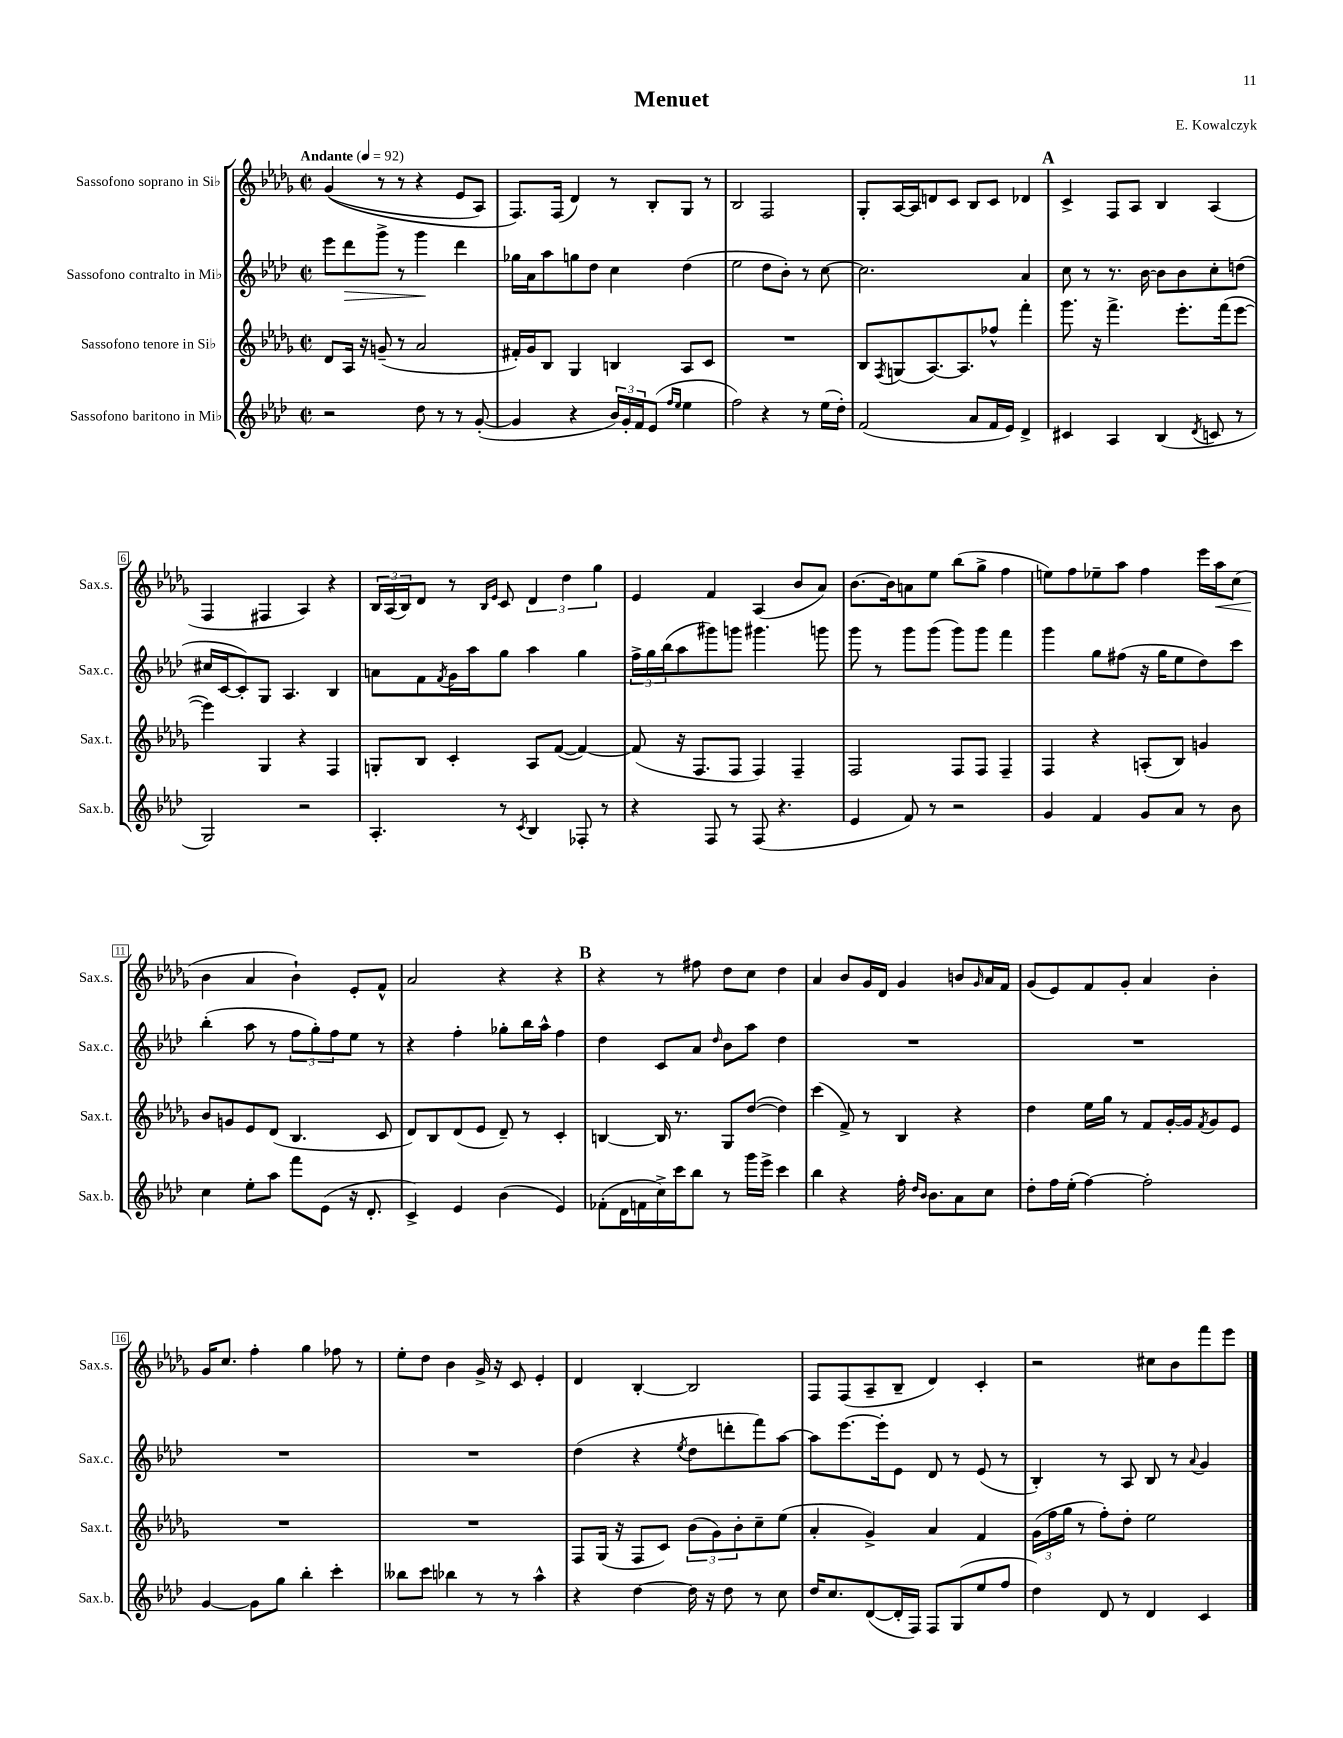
\header { title = "Menuet" composer = "E. Kowalczyk" }
<<
\new StaffGroup <<
\new Staff = "s0" \with { instrumentName = "Sassofono soprano in Sib" shortInstrumentName = "Sax.s." } {
    \clef treble \key des \major \defaultTimeSignature \time 2/2 \tempo "Andante" 4 = 92
    ges'4(\( r8 r8 r4 ees'8 aes8) |
    f8.\) f16( des'4) r8 bes8-. ges8 r8 |
    bes2 f2 |
    ges8-. aes16~ aes16 d'8 c'8 bes8 c'8 des'4 |
    \mark \markup { \bold "A" } c'4-> f8 aes8 bes4 aes4( |
    f4 fis4 aes4) r4 |
    \tuplet 3/2 { bes16 aes16( bes16) } des'8 r8 \grace { bes16 ees'16 } c'8 \tuplet 3/2 { des'4 des''4 ges''4 } |
    ees'4 f'4 aes4( bes'8 aes'8) |
    bes'8.~ bes'16 a'8 ees''8 bes''8( ges''8-> f''4 |
    e''8) f''8 ees''8-- aes''8 f''4 ees'''16 aes''16\< c''8( |
    bes'4\! aes'4 bes'4-!) ees'8-. f'8-^ |
    aes'2 r4 r4 |
    \mark \markup { \bold "B" } r4 r8 fis''8 des''8 c''8 des''4 |
    aes'4 bes'8 ges'16 des'16 ges'4 b'8 \grace { ges'16 } aes'16 f'16 |
    ges'8( ees'8) f'8 ges'8-. aes'4 bes'4-. |
    ges'16 c''8. f''4-. ges''4 fes''8 r8 |
    ees''8-. des''8 bes'4 ges'16-> r16 c'8 ees'4-. |
    des'4 bes4~-. bes2 |
    f8 f8( aes8-- bes8-- des'4) c'4-. |
    r2 cis''8 bes'8 f'''8 ees'''8 \bar "|." |
}
\new Staff = "s1" \with { instrumentName = "Sassofono contralto in Mib" shortInstrumentName = "Sax.c." } {
    \clef treble \key aes \major \defaultTimeSignature \time 2/2
    ees'''8 des'''8\> g'''8-> r8 g'''4\! des'''4 |
    ges''16 aes'16 aes''8 g''8 des''8 c''4 des''4( |
    ees''2 des''8 bes'8-.) r8 c''8~ |
    c''2. aes'4 |
    \mark \markup { \bold "A" } c''8 r8 r8. bes'16~ bes'8 bes'8 c''8-. d''8( |
    cis''16 c'16~ c'8-.) g8 aes4. bes4 |
    a'8 f'8 \acciaccatura { f'8 } g'16 aes''16 g''8 aes''4 g''4 |
    \tuplet 3/2 { f''16-> g''16 bes''16( } aes''8 gis'''8) g'''8 gis'''4. g'''8 |
    g'''8 r8 g'''8 g'''8( g'''8) g'''8 f'''4 |
    g'''4 g''8 fis''8( r16 g''16 ees''8 des''8) c'''8 |
    bes''4-.( aes''8 r8 \tuplet 3/2 { f''8 g''8-.) f''8 } ees''8 r8 |
    r4 f''4-. ges''8-. bes''16 aes''16-^ f''4 |
    \mark \markup { \bold "B" } des''4 c'8 aes'8 \grace { des''16 } bes'8 aes''8 des''4 |
    R1 |
    R1 |
    R1 |
    R1 |
    des''4( r4 \acciaccatura { ees''8 } des''8 d'''8-. f'''8) aes''8~ |
    aes''8 ees'''8.~ ees'''16-. ees'8 des'8 r8 ees'8( r8 |
    bes4-.) r8 aes8 bes8 r8 \appoggiatura { aes'8 } g'4 \bar "|." |
}
\new Staff = "s2" \with { instrumentName = "Sassofono tenore in Sib" shortInstrumentName = "Sax.t." } {
    \clef treble \key des \major \defaultTimeSignature \time 2/2
    des'8 aes16 r16 g'8--( r8 aes'2 |
    fis'16-.) ges'16 bes8 ges4 b4 aes8 c'8 |
    R1 |
    bes8 \acciaccatura { f8 } g8( aes8.~) aes8. fes''8-^ f'''4-. |
    \mark \markup { \bold "A" } ges'''8. r16 f'''4.-> ees'''8.-. f'''16( ees'''8~ |
    ees'''4) ges4 r4 f4 |
    g8-. bes8 c'4-. aes8 f'8~( f'4~) |
    f'8( r16 f8. f8 f4) f4-- |
    f2 f8 f8 f4-- |
    f4 r4 a8-.( bes8) g'4 |
    bes'8 g'8 ees'8 des'8( bes4. c'8 |
    des'8) bes8 des'8( ees'8 des'8--) r8 c'4-. |
    \mark \markup { \bold "B" } b4~ b16 r8. ges8 des''8~( des''4) |
    c'''4( f'8->) r8 bes4 r4 |
    des''4 ees''16 ges''16 r8 f'8 ges'16~-. ges'16 \acciaccatura { f'8 } ges'8 ees'8 |
    R1 |
    R1 |
    f8 ges16( r16 f8 c'8) \tuplet 3/2 { bes'8( ges'8) bes'8-. } c''8-- ees''8( |
    aes'4-. ges'4->) aes'4 f'4 |
    \tuplet 3/2 { ges'16( f''16 ges''16 } r8 f''8-.) des''8-. ees''2 \bar "|." |
}
\new Staff = "s3" \with { instrumentName = "Sassofono baritono in Mib" shortInstrumentName = "Sax.b." } {
    \clef treble \key aes \major \defaultTimeSignature \time 2/2
    r2 des''8 r8 r8 g'8~-.( |
    g'4 r4 \tuplet 3/2 { bes'16) g'16-. f'16 } ees'8( \grace { f''16 ees''16 } ees''4 |
    f''2) r4 r8 ees''16( des''16-.) |
    f'2( aes'8 f'16 ees'16) des'4-> |
    \mark \markup { \bold "A" } cis'4 aes4 bes4( \acciaccatura { des'8 } c'8 r8 |
    g2) r2 |
    aes4.-. r8 \acciaccatura { c'8 } bes4 fes8-. r8 |
    r4 f8 r8 f8( r4. |
    ees'4 f'8) r8 r2 |
    g'4 f'4 g'8 aes'8 r8 bes'8 |
    c''4 ees''8-. aes''8 f'''8 ees'8( r16 des'8.-. |
    c'4->) ees'4 bes'4( ees'4) |
    \mark \markup { \bold "B" } fes'8-.( des'16 f'16 c''16->) c'''16 bes''8 r8 g'''16 ees'''16-> c'''4 |
    bes''4 r4 f''16-. \grace { des''16 bes'16 } bes'8. aes'8 c''8 |
    des''8-. f''16 ees''16-.( f''4~) f''2-. |
    g'4~ g'8 g''8 bes''4-. c'''4-. |
    beses''8 c'''8 bes''4 r8 r8 aes''4-^ |
    r4 des''4~ des''16 r16 des''8 r8 c''8 |
    des''16 c''8. des'8~( des'16-. f16) f8 g8( ees''8 f''8 |
    des''4) des'8 r8 des'4 c'4 \bar "|." |
}
>>
>>
\layout { \context { \Score \override BarNumber.stencil = #(make-stencil-boxer 0.1 0.3 ly:text-interface::print) } }
